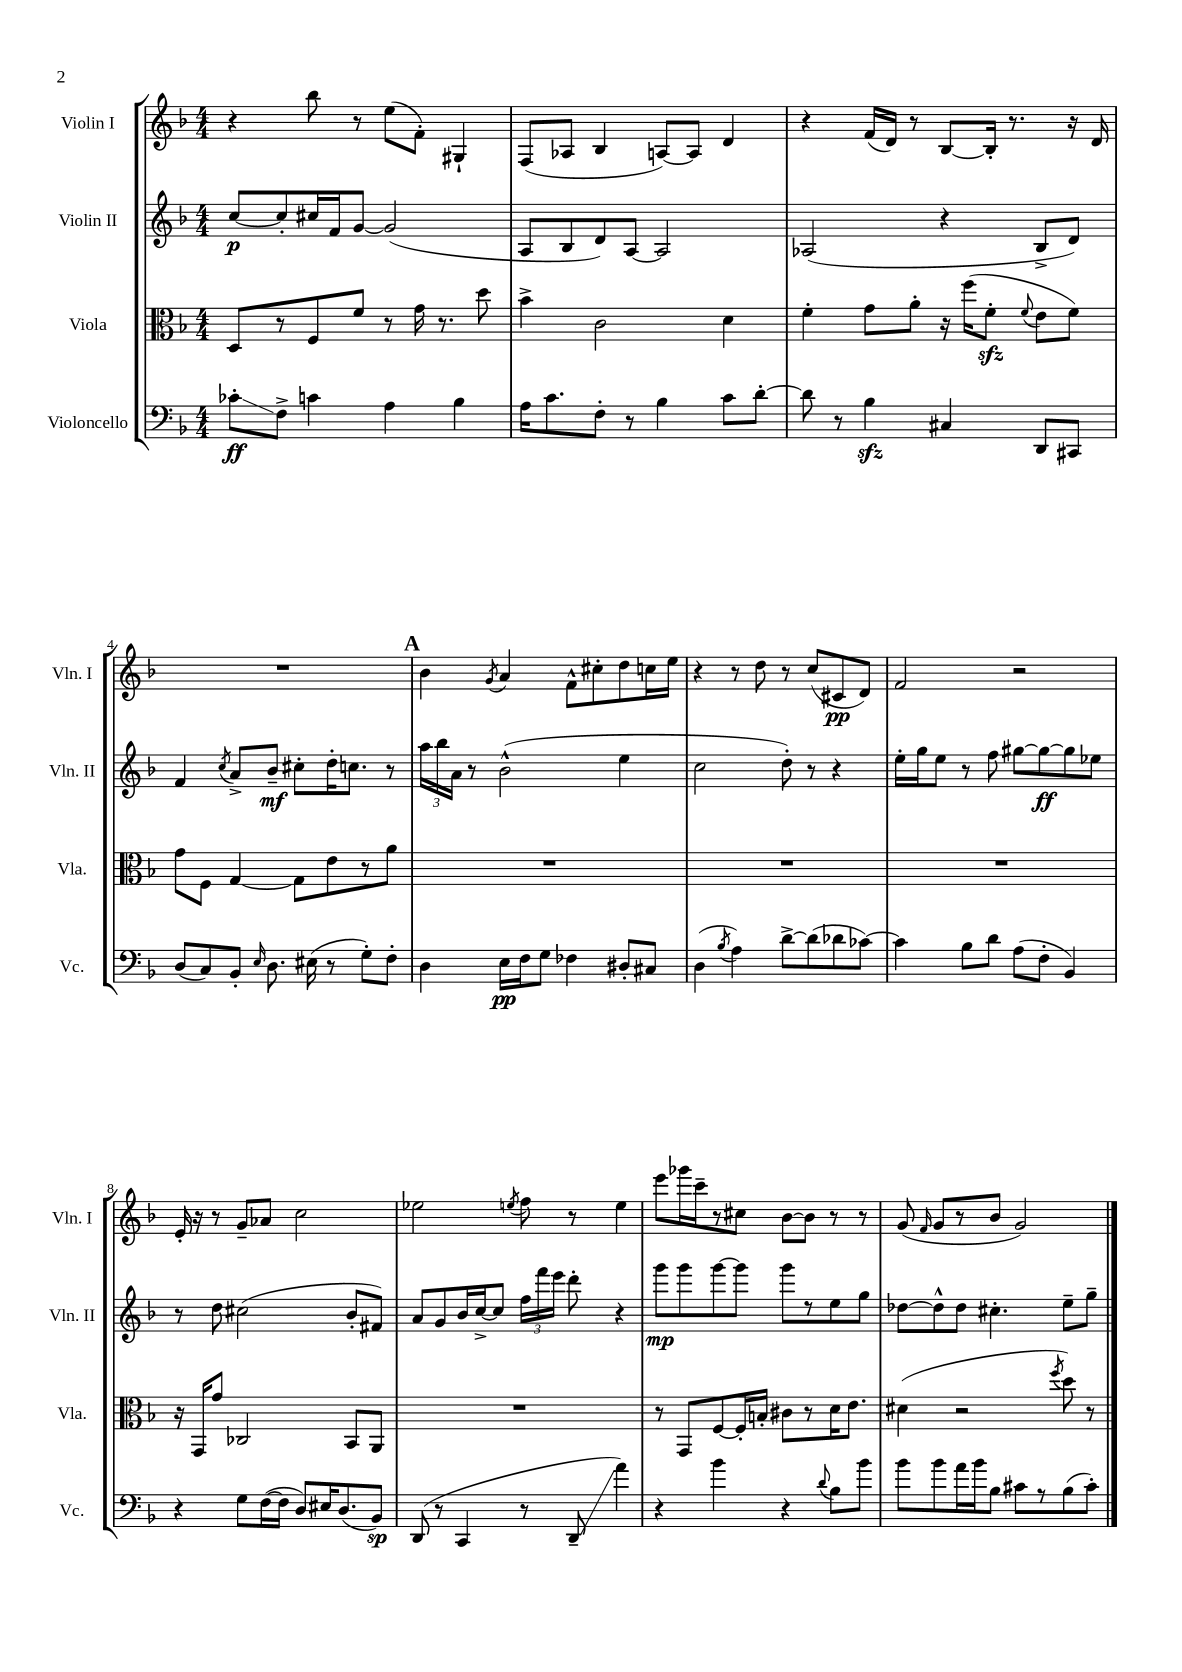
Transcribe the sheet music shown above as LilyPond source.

<<
\new StaffGroup <<
\new Staff = "s0" \with { instrumentName = "Violin I" shortInstrumentName = "Vln. I" } {
    \clef treble \key f \major \numericTimeSignature \time 4/4
    \autoBeamOff r4 bes''8 r8 e''8[( f'8]-.) gis4-! |
    f8[( aes8] bes4 a8[~) a8] d'4 |
    r4 f'16[( d'16]) r8 bes8[~ bes16]-. r8. r16 d'16 |
    R1 |
    \mark \markup { \bold "A" } bes'4 \acciaccatura { g'8 } a'4 f'8[-^ cis''8-. d''8 c''16 e''16] |
    r4 r8 d''8 r8 c''8[( cis'8\pp d'8]) |
    f'2 r2 |
    e'16-. r16 r8 g'8[-- aes'8] c''2 |
    ees''2 \acciaccatura { e''8 } f''8 r8 e''4 |
    e'''8[ ges'''16 c'''16-- r8 cis''8] bes'8[~ bes'8] r8 r8 |
    g'8( \grace { f'16 } g'8[ r8 bes'8] g'2) \bar "|." |
}
\new Staff = "s1" \with { instrumentName = "Violin II" shortInstrumentName = "Vln. II" } {
    \clef treble \key f \major \numericTimeSignature \time 4/4
    \autoBeamOff c''8[~\p c''8-. cis''16 f'16 g'8]~ g'2( |
    a8[ bes8 d'8) a8]~ a2 |
    aes2( r4 bes8[-> d'8]) |
    f'4 \acciaccatura { c''8 } a'8[-> bes'8]--\mf cis''8[-. d''16-. c''8.] r8 |
    \mark \markup { \bold "A" } \tuplet 3/2 { a''16[ bes''16 a'16] } r8 bes'2-^( e''4 |
    c''2 d''8-.) r8 r4 |
    e''16[-. g''16 e''8] r8 f''8 gis''8[~ gis''8~\ff gis''8 ees''8] |
    r8 d''8 cis''2( bes'8[-. fis'8]) |
    a'8[ g'8 bes'16 c''16~-> c''8] \tuplet 3/2 { f''16[ f'''16 e'''16] } d'''8-. r4 |
    g'''8[\mp g'''8 g'''8~ g'''8] g'''8[ r8 e''8 g''8] |
    des''8[~ des''8-^ des''8] cis''4.-. e''8[-- g''8]-- \bar "|." |
}
\new Staff = "s2" \with { instrumentName = "Viola" shortInstrumentName = "Vla." } {
    \clef alto \key f \major \numericTimeSignature \time 4/4
    \autoBeamOff d8[ r8 f8 f'8] r8 g'16 r8. d''8 |
    bes'4-> c'2 d'4 |
    f'4-. g'8[ a'8]-. r16 f''16[( f'8]-.\sfz \appoggiatura { f'8 } e'8[ f'8]) |
    g'8[ f8] g4~ g8[ e'8 r8 a'8] |
    \mark \markup { \bold "A" } R1 |
    R1 |
    R1 |
    r16 g,16[ g'8] ces2 bes,8[ a,8] |
    R1 |
    r8 g,8[ f8~ f16-. b16]-. cis'8[ r8 d'16 e'8.] |
    dis'4( r2 \acciaccatura { f''8 } d''8) r8 \bar "|." |
}
\new Staff = "s3" \with { instrumentName = "Violoncello" shortInstrumentName = "Vc." } {
    \clef bass \key f \major \numericTimeSignature \time 4/4
    \autoBeamOff ces'8[-.\glissando\ff f8]-> c'4 a4 bes4 |
    a16[ c'8. f8]-. r8 bes4 c'8[ d'8]~-. |
    d'8 r8 bes4\sfz cis4 d,8[ cis,8] |
    d8[( c8) bes,8]-. \grace { e16 } d8. eis16( r8 g8[-.) f8]-. |
    \mark \markup { \bold "A" } d4 e16[\pp f16 g8] fes4 dis8[-. cis8] |
    d4( \acciaccatura { bes8 } a4) d'8[~-> d'8( des'8 ces'8]~) |
    ces'4 bes8[ d'8] a8[( f8]-. bes,4) |
    r4 g8[ f16~( f16] d8[) eis16 d8.( bes,8]\sp) |
    d,8( r8 c,4 r8 d,8--\glissando a'4) |
    r4 bes'4 r4 \appoggiatura { d'8 } bes8[ bes'8] |
    bes'8[ bes'8 a'16 bes'16 bes8] cis'8[ r8 bes8( cis'8]-.) \bar "|." |
}
>>
>>
